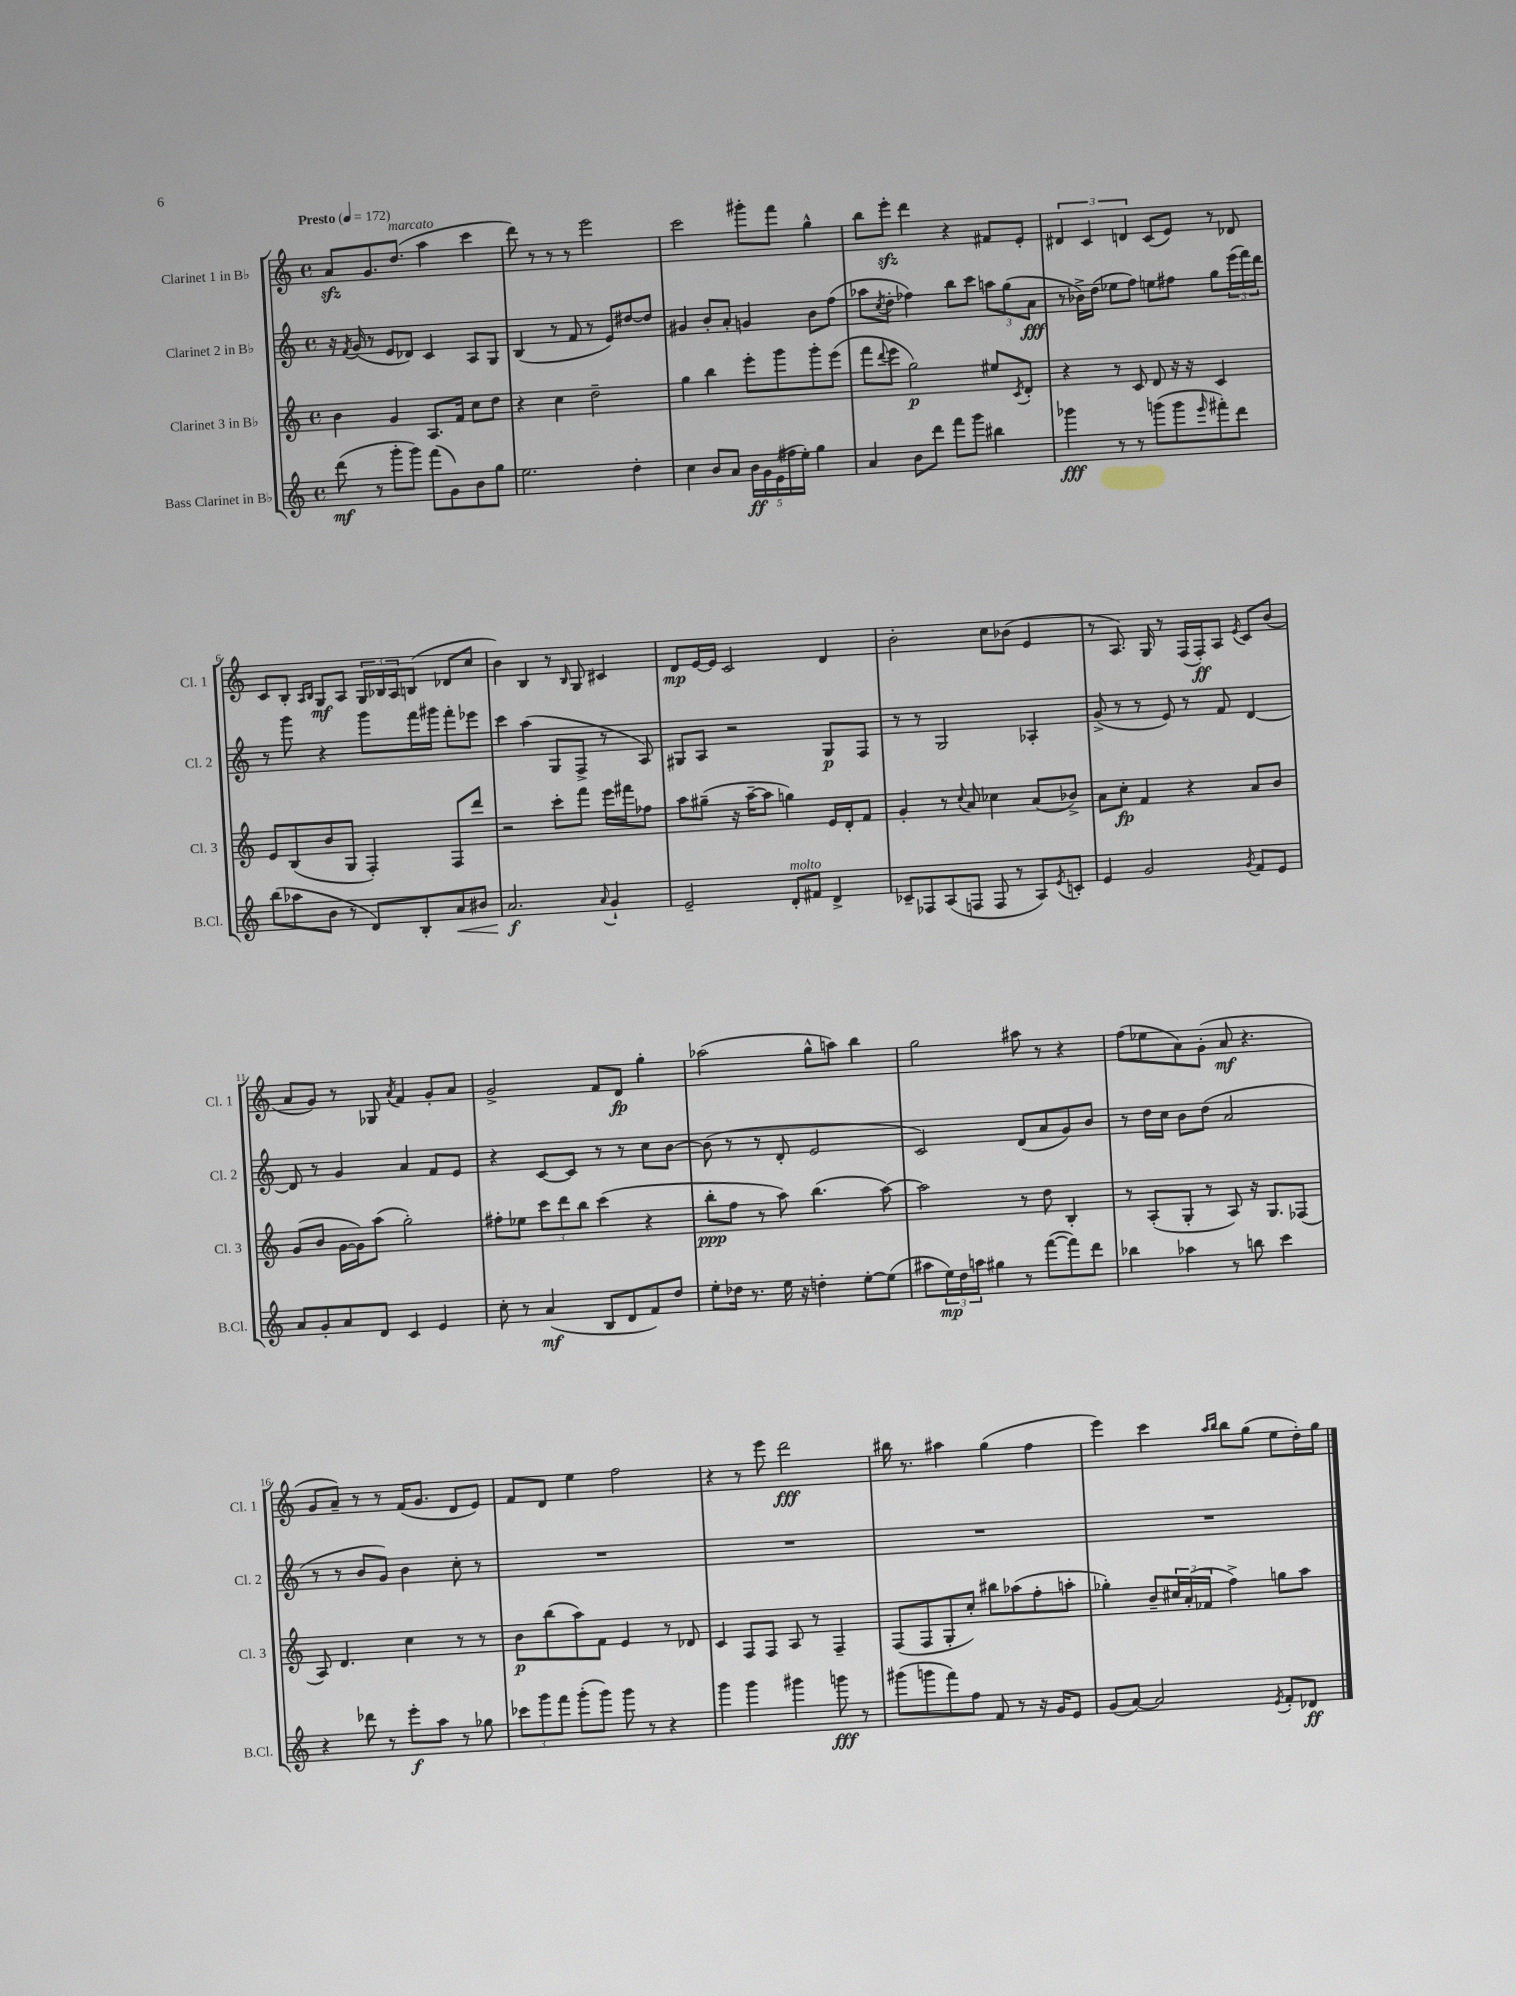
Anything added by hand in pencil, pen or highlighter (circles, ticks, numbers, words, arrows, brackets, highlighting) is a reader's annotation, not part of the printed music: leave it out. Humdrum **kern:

**kern	**kern	**kern	**kern
*staff4	*staff3	*staff2	*staff1
*clefG2	*clefG2	*clefG2	*clefG2
*k[]	*k[]	*k[]	*k[]
*M4/4	*M4/4	*M4/4	*M4/4
*met(c)	*met(c)	*met(c)	*met(c)
*MM172	*MM172	*MM172	*MM172
(8ddd	4b	16r	8a
.	.	8qf	.
.	.	(16g	.
8r	.	8r	8.g
8ggg'	4g	8e	.
.	.	.	(8.dd
8ggg)	.	8d-)	.
(8fff	8.A	4c	4aa
8g)	.	.	.
.	16f	.	.
8b	8cc	8A	4ccc
8gg	8dd	8G	.
=	=	=	=
2.ee	4r	(4B	8ddd)
.	.	.	8r
.	4cc	8r	8r
.	.	8f	8r
.	2dd~	8r	2eee
.	.	8e)	.
4dd'	.	[8dd#	.
.	.	8dd#]	.
=	=	=	=
4cc	4gg	4g#	2ccc
8b	4bb	8b'	.
8a	.	8a'	.
20b	8eee'	4g	8ggg#'
20g	.	.	.
(20e	.	.	.
.	8ggg	.	8fff
20ff#	.	.	.
20ee')	.	.	.
4gg	8ggg'	8b	4gg^^
.	(8eee	(8ff	.
=	=	=	=
4a	8fff	8aa-	8bb
.	8qqddd	8qcc	.
.	8eee	8dd'	8eee'
8b	2gg)	4ff-)	4ddd
8ddd	.	.	.
8fff	.	8bb	4r
8ggg	.	8ccc	.
4bb#	8ee#	12aa	8f#
.	.	(12gg	.
.	8qc	.	.
.	8d'	.	8e'
.	.	12a	.
=	=	=	=
4ggg-	4r	8r	6d#
.	.	16b-^)	.
.	.	.	6c
.	.	(16dd	.
8r	8r	8ee-	.
.	.	.	6d
8r	8c	8ff)	.
(8ggg	8d	8ee	(8c
8ggg	16r	8ff#	8e)
.	16r	.	.
16qqeee	.	.	.
8fff#')	4c	8gg	8r
8ddd	.	(24eee	8d-
.	.	24fff)	.
.	.	24ddd	.
=	=	=	=
(8bb	8e	8r	8c
8aa-	(8B	8ggg	8B'
.	.	.	16qqA
.	.	.	16qqB
8b	8b	4r	8G
8r	8G	.	8A
8d)	4F')	8ggg	24G
.	.	.	24B-
.	.	.	24A
8B'	.	16fff	(8B
.	.	16ggg#	.
8a	8F	8fff'	8d-
8b#	8ddd	8eee-	8cc
=	=	=	=
2.a	2r	4ccc	4b)
.	.	(4aa	4B
.	8ccc'	8G	8r
.	.	.	16qqB
.	8fff	8F^	8G
8qqa	.	.	.
4g`	16eee	8r	4c#
.	16fff#	.	.
.	8ff-	8A)	.
=	=	=	=
2e~	8aa	8G#	8d
.	(8gg#~	8A	[16e
.	.	.	16e]
.	16r	2r	2c
.	[16aa~	.	.
.	8aa]	.	.
8d'	4gg)	.	.
8f#	.	.	.
4d^	16e	8G#	4d
.	16d'	.	.
.	8f	8F	.
=	=	=	=
8c-~	4g'	8r	2b'
8F-	.	8r	.
(8A	8r	2G	.
.	8qqcc	.	.
8F	8a	.	.
8F	4cc-	.	8cc
8r	.	.	(8b-
8A)	(8a	4A-'	4e
8qe	.	.	.
8c'	8b-^)	.	.
=	=	=	=
4e	8a	(8g^	8r
.	8cc'	8r	8.A)
2g	4f	8r	.
.	.	.	16G
.	.	8e)	8r
.	4r	8r	(16F
.	.	.	16F')
.	.	8f	8A
8qg	.	.	8qe
8f	8a	[4d	8c
8e	8b	.	(8b
=	=	=	=
8a	(8g	8d]	8a
8g'	8b	8r	8g)
8a	[16g	4g	8r
.	16g])	.	.
8d	(8aa	.	8G-
.	.	.	8qa
4c	2gg')	4a	4f
4e	.	8f	8g'
.	.	8e	8a
=	=	=	=
8cc'	8ff#'	4r	2g^
8r	8ee-	.	.
(4a	12ccc	[8c	.
.	12ddd	.	.
.	.	8c]	.
.	12bb	.	.
8B	(4ccc	8r	8f
8d	.	8r	8d
8f)	4r	8cc	4gg'
8dd	.	[8b	.
=	=	=	=
8ee'	8bb'	(8b]	(2aa-
16dd-	8ff	8r	.
8.r	.	.	.
.	8r	8r	.
16ee	8aa)	8d'	.
16r	.	.	.
4dd'	(4.bb	2e	8gg^^
.	.	.	8aa)
[8ee'	.	.	4bb
(8ee]	[8aa)	.	.
=	=	=	=
8aa#	2aa]	2c)	2gg
24ee)	.	.	.
24dd	.	.	.
24aa	.	.	.
4gg#	.	.	.
8r	8r	(8d	8aa#
([8fff	8dd	8a	8r
8fff])	4B'	8g)	4r
8ddd	.	8b	.
=	=	=	=
4bb-	8r	8r	(8ff
.	(8A'	16dd	8ee-
.	.	16cc	.
4aa-	8G'	8b	8a)
.	8r	(8dd	(8g'
8r	8A)	2a	8a
8bb	16r	.	4.r
.	8.G	.	.
4ccc	.	.	.
.	(8F-	.	.
=	=	=	=
4r	8A)	8r	8g
.	4.d	8r	8a~)
8ddd-	.	8b	8r
8r	.	8g)	8r
8eee'	4cc	4b	(16f
.	.	.	8.g
8aa	.	.	.
8r	8r	8cc'	8d
8gg-	8r	8r	8e)
=	=	=	=
12ccc-	8b	1r	8f
12ggg	.	.	.
.	(8bb	.	8d
12fff	.	.	.
(8ggg'	8aa)	.	4ee
8ggg)	8f	.	.
8ggg	4e	.	2ff
8r	.	.	.
4r	8r	.	.
.	8d-	.	.
=	=	=	=
4ggg	4c	1r	4r
4ggg	8F	.	8r
.	8F	.	8eee
4ggg#	8A	.	2ddd
.	8r	.	.
8ggg	4F~	.	.
8r	.	.	.
=	=	=	=
(8ggg#	(8F	1r	16bb#
.	.	.	8.r
8ggg	8F	.	.
8fff)	8G'	.	4aa#
8ff	8cc')	.	.
8f	8bb#	.	(4gg
8r	(8aa-	.	.
16r	8ff'	.	4ff
16g	.	.	.
8e	8aa'	.	.
=	=	=	=
(8g	4gg-')	1r	4eee)
[8a)	.	.	.
2a]	8b~	.	4ccc
.	24cc#	.	.
.	(24a'	.	.
.	24f-	.	.
.	.	.	16qqaa
.	.	.	16qqbb
.	4ff^)	.	8bb
.	.	.	(8gg
8qe	.	.	.
8f'	8gg	.	8ee
8d-	8aa	.	16dd')
.	.	.	16gg
==	==	==	==
*-	*-	*-	*-
